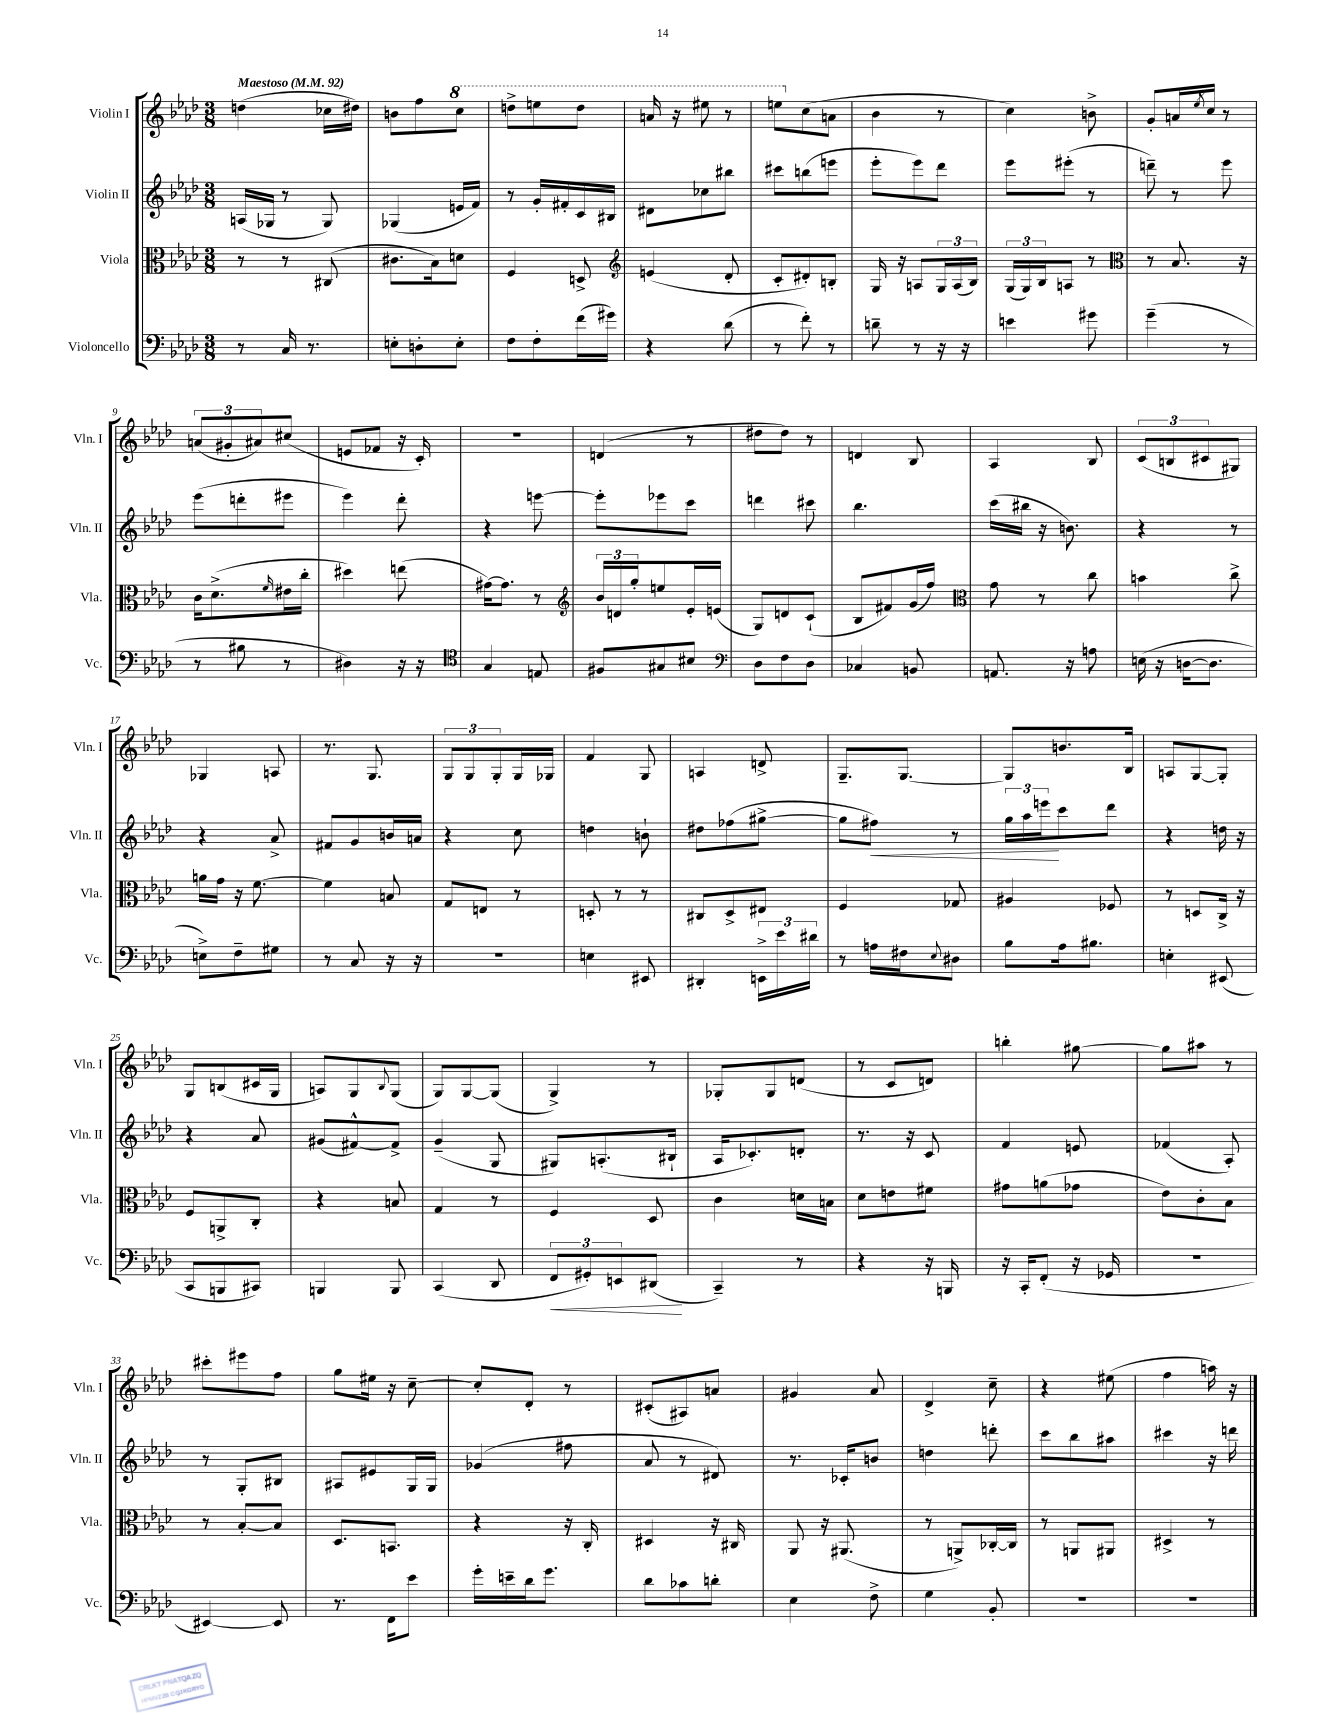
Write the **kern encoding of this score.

**kern	**kern	**kern	**kern
*staff4	*staff3	*staff2	*staff1
*clefF4	*clefC3	*clefG2	*clefG2
*k[b-e-a-d-]	*k[b-e-a-d-]	*k[b-e-a-d-]	*k[b-e-a-d-]
*M3/8	*M3/8	*M3/8	*M3/8
*MM92	*MM92	*MM92	*MM92
8r	8r	(16A/LL	(4dd\
.	.	16G-/JJ	.
16C/	8r	8r	.
8.r	.	.	.
.	(8C#/	8G-/)	16cc-\LL
.	.	.	16dd#\JJ)
=	=	=	=
8E'\L	8.c#\L	(4G-/	8b\L
8D'\	.	.	8ff\
.	16B-\k)	.	.
8E'\J	8d\J	16e/LL	8ccc\J
.	.	16f/JJ)	.
=	=	=	=
8F\L	4F/	8r	8ddd^\L
8F'\	.	16g'/LL	8eee\
.	.	16f#'/	.
(16f\L	8D^/	16c/	8ddd\J
16g#\JJ)	.	16B#/JJ	.
=	=	=	=
*	*clefG2	*	*
4r	(4e/	8d#\L	16aa/
.	.	.	16r
.	.	8cc-\	8eee#\
(8d-\	8d-'/	8bb#\J	8r
=	=	=	=
8r	8c'/L	8ccc#\L	8eee\L
8f'\)	8d#'/)	(8bb\	(8cc\
8r	8B'/J	8eee\J	8a\J
=	=	=	=
8d~\	16G/	8eee-'\L	4b-\
.	16r	.	.
8r	8A/L	8eee-\)	.
16r	24G/L	8ddd-\J	8r
.	(24A/	.	.
16r	.	.	.
.	24B-/JJ)	.	.
=	=	=	=
4e\	(24G/LL	8eee-\L	4cc\)
.	24G/)	.	.
.	24B-/J	.	.
.	8A/J	(8eee#'\J	.
8g#\	8r	8r	8b^\
=	=	=	=
*	*clefC3	*	*
(4g~\	8r	8ddd~\)	8g'/L
.	8.B-/	8r	16a/L
.	.	.	8qee-/
.	.	.	16cc/JJ
8r	.	8eee-\	8r
.	16r	.	.
=	=	=	=
8r	16c\LK	(8eee-\L	(12a/L
.	(8.d-^\	.	.
.	.	.	12g#'/
8B#\	.	8ddd'\	.
.	.	.	12a#/)
.	16qqf/	.	.
8r	16e#\L	8eee#\J	(8cc#/J
.	16cc'\JJ	.	.
=	=	=	=
4D#\)	4dd#\)	4eee-\)	8e/L
.	.	.	8f-/J
16r	(8ee\	8ddd-'\	16r
16r	.	.	16c'/)
=	=	=	=
*clefC4	*	*	*
4G/	[16g#\LK)	4r	4.r
.	8.g#\]J	.	.
8E/	8r	[8eee\	.
=	=	=	=
*	*clefG2	*	*
8F#/L	24b-/LL	8eee'\]L	(4d/
.	24d/	.	.
.	24gg'/J	.	.
8G#/	8ee/	8eee-\	.
8B#/J	16e-'/L	8ccc\J	8r
.	(16e/JJ	.	.
=	=	=	=
*clefF4	*	*	*
8D-\L	8G/L)	4ddd\	8dd#\L
8F\	8d/	.	8dd#\J)
8D-\J	(8c`/J	8ccc#\	8r
=	=	=	=
4C-/	8B-/L	4.bb-\	4d/
.	8f#/)	.	.
8BB/	(16g/L	.	8B-/
.	16ff/JJ)	.	.
=	=	=	=
*	*clefC3	*	*
8.AA/	8g\	(16ccc\LL	4A-/
.	.	16bb#\JJ	.
.	8r	16r	.
16r	.	8.b\)	.
8A\	8cc\	.	8B-/
=	=	=	=
(16E\	4b\	4r	(12c/L
16r	.	.	.
.	.	.	12B/
[16D\LK	.	.	.
.	.	.	12c#/
8.D\]J	.	.	.
.	8cc^\	8r	8G#/J)
=	=	=	=
8E^\L)	16a\LL	4r	4G-/
.	16g\JJ	.	.
8F~\	16r	.	.
.	[8.f\	.	.
8G#\J	.	8a-^/	8A/
=	=	=	=
8r	4f\]	8f#/L	8.r
8C/	.	8g/	.
.	.	.	8.G/
16r	8B/	16b/L	.
16r	.	16a/JJ	.
=	=	=	=
4.r	8G/L	4r	12G/L
.	.	.	12G/
.	8E/J	.	.
.	.	.	12G'/
.	8r	8cc\	16G/L
.	.	.	16G-/JJ
=	=	=	=
4E\	8D'/	4dd\	4f/
.	8r	.	.
8EE#/	8r	8b`\	8G/
=	=	=	=
4DD#'/	8C#/L	8dd#\L	4A/
.	8D-^/	(8ff-\	.
24EE^\LL	8E#/J	[8gg#^\J	8d^/
24e-\	.	.	.
24d#\JJ	.	.	.
=	=	=	=
8r	4F/	8gg#\]L	8.G~/L
16A\LL	.	8ff#\J)	.
16F#\J	.	.	[8.G/J
8qqE-/	.	.	.
8D#\J	8G-/	8r	.
=	=	=	=
8B-\L	4A#/	24gg\LL	8G/]L
.	.	24aa-\	.
.	.	24eee\J	.
16A-\k	.	8ccc\	8.b/
8.B#\J	.	.	.
.	8F-/	8ddd-\J	.
.	.	.	16B-/Jk
=	=	=	=
4E'\	8r	4r	8A/L
.	8D/L	.	[8G/
(8EE#/	16C^/Jk	16dd\	8G'/]J
.	16r	16r	.
=	=	=	=
8CC/L	8F/L	4r	8G/L
8BBB/	8AA^/	.	(8B/
8CC#/J)	8C'/J	8a-/	16c#/L
.	.	.	16G/JJ
=	=	=	=
4BBB/	4r	(8g#/L	8A/L)
.	.	[8f#^^/)	8G/
.	.	.	8qqB-/
8BBB/	8B/	8f#^/]J	(8G/J
=	=	=	=
(4CC/	4G/	(4g~/	8G/L)
.	.	.	[8G/
8DD-/	8r	8G/	(8G/]J
=	=	=	=
12FF/L	4F/	8G#/L)	4G^/)
12GG#'/)	.	.	.
.	.	(8.A'/	.
12EE/	.	.	.
(8DD#/J	8D-/	.	8r
.	.	16B#`/Jk	.
=	=	=	=
4CC~/)	4c\	16A-/LK	8G-'/L
.	.	8.c-'/)	.
.	.	.	8G-/
8r	16d\LL	8d'/J	(8d/J
.	16B\JJ	.	.
=	=	=	=
4r	8d-\L	8.r	8r
.	8e\	.	8c/L
.	.	16r	.
16r	8f#\J	8c/	8d/J)
16BBB/	.	.	.
=	=	=	=
16r	8g#\L	4f/	4bb'\
16CC'/LK	.	.	.
(8FF'/J	(8a\	.	.
16r	8g-\J	8e/	[8gg#\
16GG-/	.	.	.
=	=	=	=
4.r	8e-\L)	(4f-/	8gg#\]L
.	8c'\	.	8aa#\J
.	8B-\J	8A-'/)	8r
=	=	=	=
[4EE#/)	8r	8r	8ccc#'\L
.	[8B-'/L	8G'/L	8eee#\
8EE#/]	8B-/]J	8B#/J	8ff\J
=	=	=	=
8.r	8.D-/L	8A#/L	8gg\L
.	.	8e#/	16ee#\Jk
16FF\LK	8.BB/J	.	16r
8e-\J	.	16G/L	[8cc~\
.	.	16G/JJ	.
=	=	=	=
16g'\LL	4r	(4g-/	8cc'/]L
16e~\	.	.	.
16d-\J	.	.	8d-'/J
8.g\J	.	.	.
.	16r	8ff#\	8r
.	16C'/	.	.
=	=	=	=
8d-\L	4D#/	8a-/	(8c#'/L
8c-\	.	8r	8A#/)
8d'\J	16r	8d#/)	8a/J
.	16C#/	.	.
=	=	=	=
4E-\	8AA-/	8.r	4g#/
.	16r	.	.
.	(8.AA#/	16c-'/LK	.
8F^\	.	8b/J	8a-/
=	=	=	=
4G\	8r	4dd\	4d-^/
.	8AA^/L)	.	.
8BB-'/	[16C-'/L	8ddd'\	8cc~\
.	16C-/]JJ	.	.
=	=	=	=
4.r	8r	8ccc\L	4r
.	8AA/L	8bb-\	.
.	8AA#/J	8aa#\J	(8ee#\
=	=	=	=
4.r	4D#^/	4ccc#\	4ff\
.	8r	16r	16aa\)
.	.	16ddd\	16r
==	==	==	==
*-	*-	*-	*-
